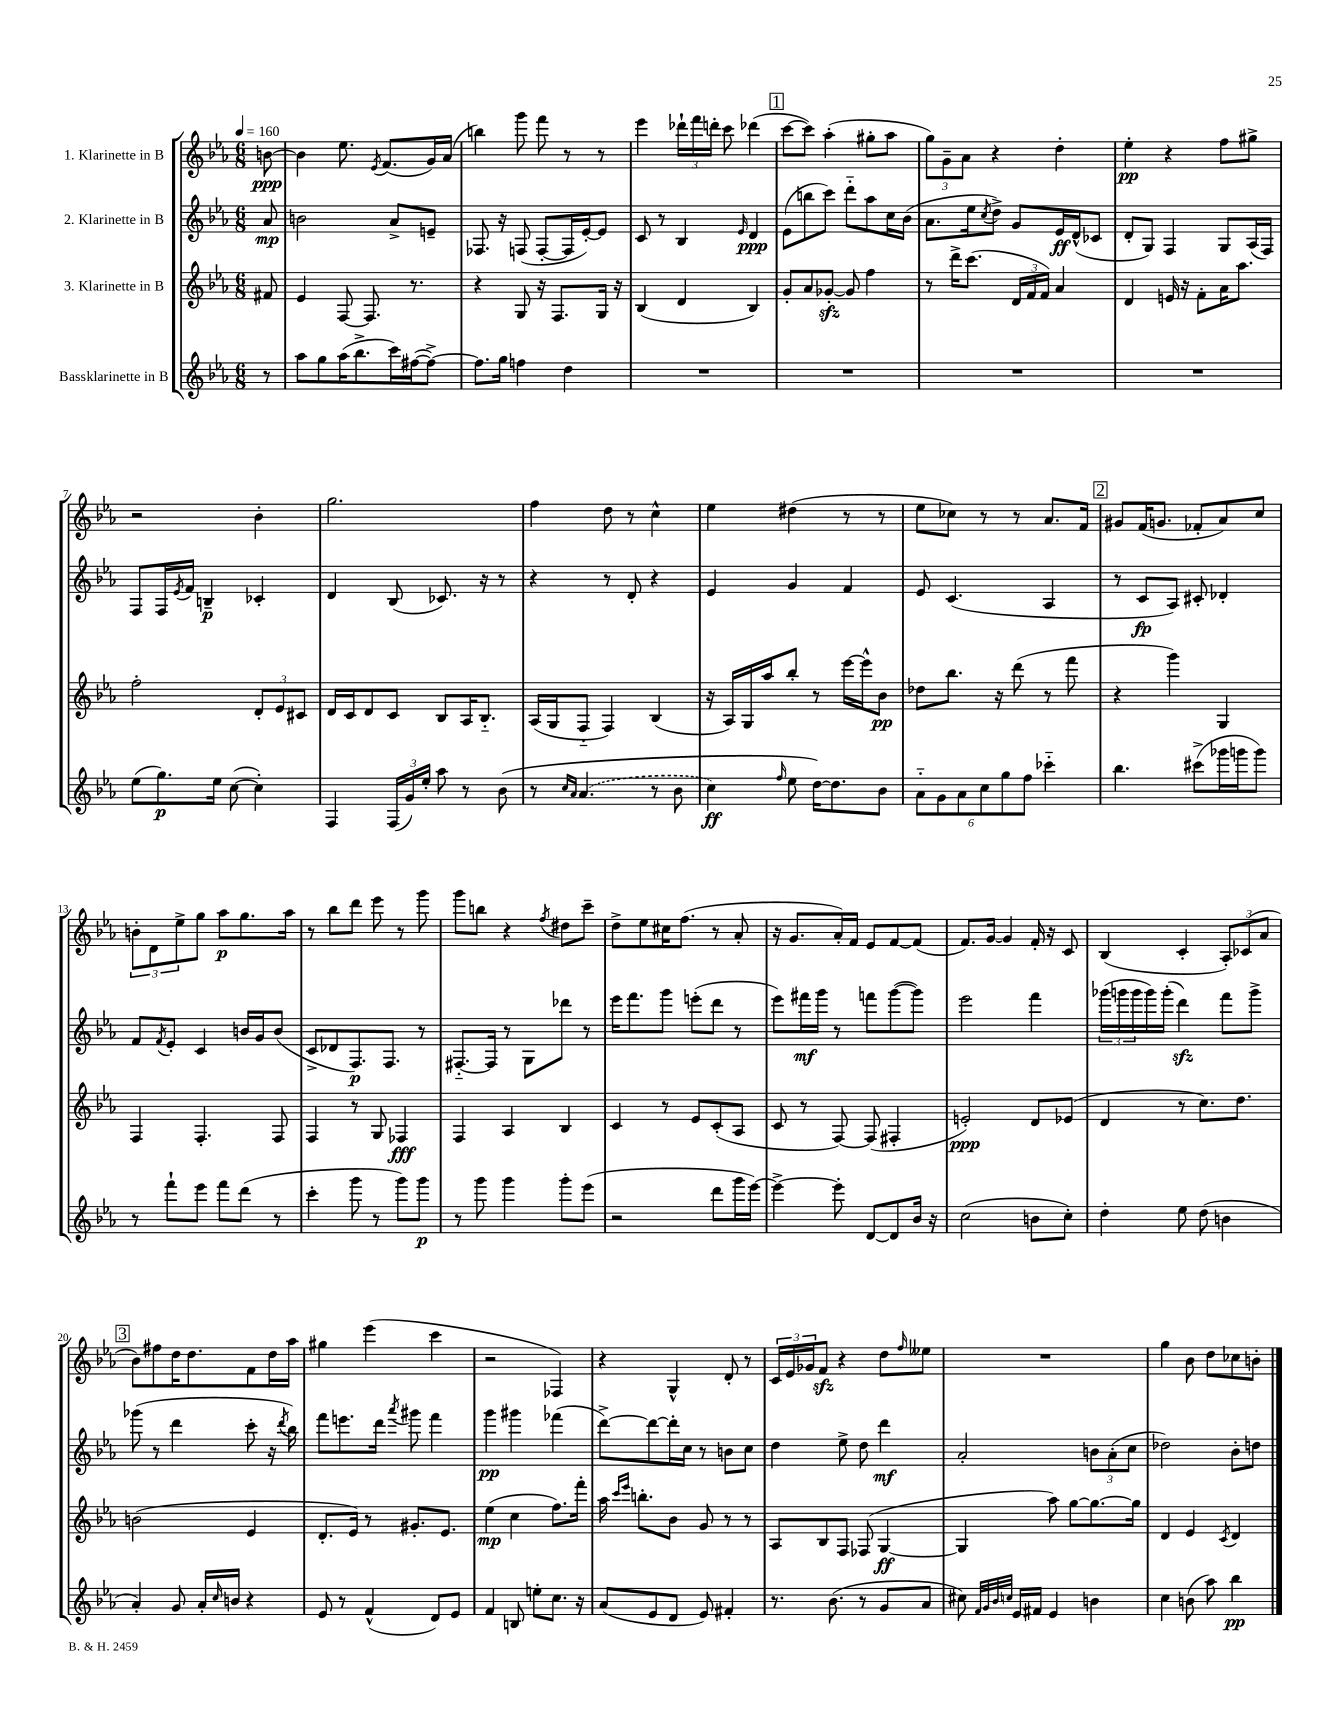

**kern	**dynam	**kern	**dynam	**kern	**dynam	**kern	**dynam
*part4	*part4	*part3	*part3	*part2	*part2	*part1	*part1
*staff4	*staff4	*staff3	*staff3	*staff2	*staff2	*staff1	*staff1
*I"Bassklarinette in B	*	*I"3. Klarinette in B	*	*I"2. Klarinette in B	*	*I"1. Klarinette in B	*
*clefG2	*	*clefG2	*	*clefG2	*	*clefG2	*
*k[b-e-a-]	*	*k[b-e-a-]	*	*k[b-e-a-]	*	*k[b-e-a-]	*
*M6/8	*	*M6/8	*	*M6/8	*	*M6/8	*
*MM160	*	*MM160	*	*MM160	*	*MM160	*
=	=	=	=	=	=	=	=
8r	.	8f#X/	.	8a-/	mp	[8bn\	ppp
=1	=1	=1	=1	=1	=1	=1	=1
8aa-\L	.	4e-/	.	2bn\	.	4b\]	.
8gg\	.	.	.	.	.	.	.
(16aa-\K	.	[8F/	.	.	.	8.ee-\	.
8.bb-^\	.	.	.	.	.	.	.
.	.	8.F/]	.	.	.	.	.
.	.	.	.	.	.	8qe-/	.
.	.	.	.	.	.	(8.f/L	.
16ccc\L)	.	.	.	8a-^/L	.	.	.
([16ff#X\J	.	8.r	.	.	.	.	.
8ff#^\J_)	.	.	.	8en~/J	.	16g/L)	.
.	.	.	.	.	.	(16a-/JJ	.
=2	=2	=2	=2	=2	=2	=2	=2
8.ff#\L]	.	4r	.	8.F-X/	.	4bbn\)	.
16gg\Jk	.	.	.	16r	.	.	.
4ffn\	.	8G/	.	(8Fn/	.	8ggg\	.
.	.	16r	.	[8F'/L	.	8fff\	.
.	.	8.F/L	.	.	.	.	.
4dd\	.	.	.	16F/L]	.	8r	.
.	.	.	.	[16e-'/J)	.	.	.
.	.	16G/Jk	.	8e-/J]	.	8r	.
.	.	16r	.	.	.	.	.
=3	=3	=3	=3	=3	=3	=3	=3
2.r	.	(4B-/	.	8c/	.	4eee-\	.
.	.	.	.	8r	.	.	.
.	.	4d/	.	4B-/	.	24ddd-X`\LL	.
.	.	.	.	.	.	24fff\	.
.	.	.	.	.	.	24dddn'\JJ	.
.	.	.	.	.	.	8ccc\	.
.	.	.	.	16qqe-/	.	.	.
.	.	4B-/)	.	4d/	ppp	(4ddd-X\	.
!!LO:REH:place=s1:t=1
=4	=4	=4	=4	=4	=4	=4	=4
2.r	.	8g'/L	.	(8e-\L	.	[8ccc\L	.
.	.	8a-/	.	8bbn\	.	8ccc\J])	.
.	.	[8g-Xzz'/J	.	8ccc\J)	.	(4aa-'\	.
.	.	8g-/]	.	8ddd\L	.	.	.
.	.	4ff\	.	8aa-\	.	8gg#X'\L	.
.	.	.	.	16cc\L	.	8aa-\J	.
.	.	.	.	(16b-\JJ	.	.	.
=5	=5	=5	=5	=5	=5	=5	=5
2.r	.	8r	.	8.a-\L	.	12gg\L)	.
.	.	.	.	.	.	12g~\	.
.	.	16ddd^\KL	.	.	.	.	.
.	.	.	.	.	.	12a-\J	.
.	.	(8.ccc\J	.	16ee-\k	.	.	.
.	.	.	.	8qcc/	.	.	.
.	.	.	.	8dd^\J)	.	4r	.
.	.	24d/LL	.	8g/L	.	.	.
.	.	24f/	.	.	.	.	.
.	.	24f/JJ)	.	.	.	.	.
.	.	4a-/	.	16e-/L	ff	4dd'\	.
.	.	.	.	(16d^^/J	.	.	.
.	.	.	.	8c-X/J	.	.	.
=6	=6	=6	=6	=6	=6	=6	=6
2.r	.	4d/	.	8d'/L	.	4ee-'\	pp
.	.	.	.	8G/J)	.	.	.
.	.	16en/	.	4F/	.	4r	.
.	.	16r	.	.	.	.	.
.	.	8f'\L	.	.	.	.	.
.	.	16a-\K	.	8G/L	.	8ff\L	.
.	.	8.aa-\J	.	.	.	.	.
.	.	.	.	(16A-/L	.	8gg#X^\J	.
.	.	.	.	16F/JJ)	.	.	.
!!LO:LB:g=z
=7	=7	=7	=7	=7	=7	=7	=7
(8ee-\L	.	2ff'\	.	8F/L	.	2r	.
8.gg\)	p	.	.	16F/L	.	.	.
.	.	.	.	8qe-/	.	.	.
.	.	.	.	16f/JJ	.	.	.
.	.	.	.	4Bn~/	p	.	.
16ee-\Jk	.	.	.	.	.	.	.
([8cc\	.	.	.	.	.	.	.
4cc'\])	.	12d'/L	.	4c-X'/	.	4b-'\	.
.	.	12e-/	.	.	.	.	.
.	.	12c#X/J	.	.	.	.	.
=8	=8	=8	=8	=8	=8	=8	=8
4F/	.	16d/LL	.	4d/	.	2.gg\	.
.	.	16c/J	.	.	.	.	.
.	.	8d/	.	.	.	.	.
(24F/LL	.	8c/J	.	(8B-/	.	.	.
24g/)	.	.	.	.	.	.	.
24ee-'/JJ	.	.	.	.	.	.	.
8aa-\	.	8B-/L	.	8.c-X/)	.	.	.
8r	.	16A-/K	.	.	.	.	.
.	.	8.B-/J	.	16r	.	.	.
(8b-\	.	.	.	8r	.	.	.
=9	=9	=9	=9	=9	=9	=9	=9
8r	.	(16A-/LL	.	4r	.	4ff\	.
.	.	16G/J	.	.	.	.	.
16qqcc/LL	.	.	.	.	.	.	.
16qqa-/JJ	.	.	.	.	.	.	.
(4.a-/	.	8F/J	.	.	.	.	.
.	.	4F/)	.	8r	.	8dd\	.
.	.	.	.	8d'/	.	8r	.
8r	.	(4B-/	.	4r	.	4cc^^\	.
8b-\	.	.	.	.	.	.	.
=10	=10	=10	=10	=10	=10	=10	=10
4cc\)	ff	16r	.	4e-/	.	4ee-\	.
.	.	16A-/LL)	.	.	.	.	.
.	.	16G/	.	.	.	.	.
.	.	16aa-/J	.	.	.	.	.
16qqff/	.	.	.	.	.	.	.
8ee-\	.	8bb-'/J	.	4g/	.	(4dd#X\	.
[16dd\KL)	.	8r	.	.	.	.	.
8.dd\]	.	.	.	.	.	.	.
.	.	[16eee-\LL	.	4f/	.	8r	.
.	.	16eee-^^\J]	.	.	.	.	.
8b-\J	.	8b-\J	pp	.	.	8r	.
=11	=11	=11	=11	=11	=11	=11	=11
12a-\L	.	8dd-X\L	.	8e-/	.	8ee-\L	.
12g\	.	.	.	.	.	.	.
.	.	8.bb-\J	.	(4.c/	.	8cc-X\J)	.
12a-\	.	.	.	.	.	.	.
12cc\	.	.	.	.	.	8r	.
.	.	16r	.	.	.	.	.
12gg\	.	.	.	.	.	.	.
.	.	(8ddd\	.	.	.	8r	.
12ff\J	.	.	.	.	.	.	.
4ccc-X\	.	8r	.	4A-/	.	8.a-/L	.
.	.	8fff\	.	.	.	.	.
.	.	.	.	.	.	16f/Jk	.
!!LO:REH:place=s1:t=2
=12	=12	=12	=12	=12	=12	=12	=12
4.bb-\	.	4r	.	8r	.	8g#X/L	.
.	.	.	.	8c/L	fp	(16f/K	.
.	.	.	.	.	.	8.gn/J	.
.	.	4ggg\)	.	8A-/J)	.	.	.
(8ccc#X^\L	.	.	.	8c#X'/	.	8f-X'/L	.
16ggg-X\L	.	4G/	.	4d-X'/	.	8a-/)	.
16gggn\J	.	.	.	.	.	.	.
8ggg\J)	.	.	.	.	.	8cc/J	.
!!LO:LB:g=z
=13	=13	=13	=13	=13	=13	=13	=13
8r	.	4F/	.	8f/L	.	12bn'\L	.
.	.	.	.	.	.	12d\	.
.	.	.	.	8qf/	.	.	.
8fff`\L	.	.	.	8e-'/J	.	.	.
.	.	.	.	.	.	12ee-^\	.
8eee-\J	.	4.F'/	.	4c/	.	8gg\J	.
8fff\L	.	.	.	.	.	8aa-\L	p
(8ddd\J	.	.	.	16bn/LL	.	8.gg\	.
.	.	.	.	16g/J	.	.	.
8r	.	8F/	.	(8b/J	.	.	.
.	.	.	.	.	.	16aa-\Jk	.
=14	=14	=14	=14	=14	=14	=14	=14
4ccc'\	.	4F/	.	8c^/L	.	8r	.
.	.	.	.	8d-X/	.	8bb-\L	.
8ggg\	.	8r	.	8.F/)	p	8ddd\J	.
8r	.	8G/	.	.	.	8eee-\	.
.	.	.	.	8.F/J	.	.	.
8ggg\L)	.	4F-X/	fff	.	.	8r	.
8ggg\J	p	.	.	8r	.	8ggg\	.
=15	=15	=15	=15	=15	=15	=15	=15
8r	.	4F/	.	[8.F#X/L	.	8ggg\L	.
8ggg\	.	.	.	.	.	8bbn\J	.
.	.	.	.	16F#/Jk]	.	.	.
4ggg\	.	4A-/	.	8r	.	4r	.
.	.	.	.	8G\L	.	.	.
.	.	.	.	.	.	8qff/	.
8ggg'\L	.	4B-/	.	8ddd-X\J	.	8dd#X\L	.
(8eee-\J	.	.	.	8r	.	8ccc~\J	.
=16	=16	=16	=16	=16	=16	=16	=16
2r	.	4c/	.	16eee-\KL	.	8dd^\L	.
.	.	.	.	8.fff\	.	.	.
.	.	.	.	.	.	8ee-\	.
.	.	8r	.	8ggg\J	.	16cc#X\K	.
.	.	.	.	.	.	(8.ff\J	.
.	.	8e-/L	.	(8eeen'\L	.	.	.
8ddd\L	.	(8c'/	.	8ddd\J	.	8r	.
16ggg\L	.	8A-/J	.	8r	.	8a-'/	.
[16eee-\JJ)	.	.	.	.	.	.	.
=17	=17	=17	=17	=17	=17	=17	=17
4eee-^\_	.	8c/	.	8eee-\L)	.	16r	.
.	.	.	.	.	.	8.g/L	.
.	.	8r	.	16fff#X\L	mf	.	.
.	.	.	.	16ggg\JJ	.	.	.
8eee-'\]	.	[8F/)	.	8r	.	16a-'/L)	.
.	.	.	.	.	.	16f/JJ	.
[8d/L	.	(8F/]	.	8fffn\L	.	8e-/L	.
8d/]	.	4F#X'/	.	([8ggg\	.	[8f/	.
16b-/Jk	.	.	.	8ggg\J])	.	(8f/J]	.
16r	.	.	.	.	.	.	.
=18	=18	=18	=18	=18	=18	=18	=18
(2cc\	.	2en'/)	ppp	2eee-\	.	8.f/L)	.
.	.	.	.	.	.	[16g/Jk	.
.	.	.	.	.	.	4g/]	.
8bn\L	.	8d/L	.	4fff\	.	16f'/	.
.	.	.	.	.	.	16r	.
8cc'\J)	.	(8e-X/J	.	.	.	8c/	.
=19	=19	=19	=19	=19	=19	=19	=19
4dd'\	.	4d/	.	(24ggg-X\LL	.	(4B-/	.
.	.	.	.	24gggn\	.	.	.
.	.	.	.	24ggg\	.	.	.
.	.	.	.	16ggg\)	.	.	.
.	.	.	.	(16ggg'\JJ	.	.	.
8ee-\	.	8r	.	4dddzz\)	.	4c'/	.
(8dd\	.	8.cc\L)	.	.	.	.	.
4bn\	.	.	.	8fff\L	.	12A-'/L)	.
.	.	8.dd\J	.	.	.	.	.
.	.	.	.	.	.	(12c-X/	.
.	.	.	.	8ggg^\J	.	.	.
.	.	.	.	.	.	12a-/J	.
!!LO:LB:g=z
!!LO:REH:place=s1:t=3
=20	=20	=20	=20	=20	=20	=20	=20
4a-'/)	.	(2bn\	.	(8ggg-X\	.	8b-\L)	.
.	.	.	.	8r	.	8ff#X\	.
8g/	.	.	.	4ddd\	.	16dd\K	.
.	.	.	.	.	.	8.dd\	.
16a-'/LL	.	.	.	.	.	.	.
16qqcc/	.	.	.	.	.	.	.
16bn/JJ	.	.	.	.	.	.	.
4r	.	4e-/	.	8ccc'\	.	8f\	.
.	.	.	.	16r	.	16dd\L	.
.	.	.	.	8qddd/	.	.	.
.	.	.	.	16bb-\)	.	16aa-\JJ	.
=21	=21	=21	=21	=21	=21	=21	=21
8e-/	.	8.d'/L	.	8fff\L	.	4gg#X\	.
8r	.	.	.	8.eeen\	.	.	.
.	.	16e-/Jk)	.	.	.	.	.
(4f^^/	.	8r	.	.	.	(4eee-\	.
.	.	.	.	16ddd\Jk	.	.	.
.	.	.	.	8qaaa-/	.	.	.
.	.	8.g#X'/L	.	8ggg#X\	.	.	.
8d/L)	.	.	.	4fff\	.	4ccc\	.
.	.	8.e-/J	.	.	.	.	.
8e-/J	.	.	.	.	.	.	.
=22	=22	=22	=22	=22	=22	=22	=22
4f/	.	(4ee-\	mp	4ggg\	pp	2r	.
8Bn/	.	4cc\	.	4ggg#X\	.	.	.
8een'\L	.	.	.	.	.	.	.
8.cc\J	.	8.ff\L)	.	(4fff-X\	.	4F-X/)	.
16r	.	16fff'\Jk	.	.	.	.	.
=23	=23	=23	=23	=23	=23	=23	=23
(8a-/L	.	16aa-\	.	[8ddd^\L)	.	4r	.
.	.	16qqccc/LL	.	.	.	.	.
.	.	16qqeee-/JJ	.	.	.	.	.
.	.	8.bbn'\L	.	.	.	.	.
8e-/	.	.	.	8ddd\_	.	.	.
8d/J	.	8b-\J	.	16ddd'\L]	.	4G^^/	.
.	.	.	.	16cc\JJ	.	.	.
8e-/)	.	8g/	.	8r	.	.	.
4f#X'/	.	8r	.	8bn\L	.	8d'/	.
.	.	8r	.	8cc\J	.	8r	.
=24	=24	=24	=24	=24	=24	=24	=24
8.r	.	8A-/L	.	4dd\	.	24c/LL	.
.	.	.	.	.	.	24e-/	.
.	.	.	.	.	.	24g-X/J	.
.	.	8B-/	.	.	.	8fzz/J	.
(8.b-\	.	.	.	.	.	.	.
.	.	8F/J	.	8ee-^\	.	4r	.
8r	.	(8F-X/	.	8dd\	.	.	.
8g/L	.	[4G/	ff	4ddd\	mf	8dd\L	.
.	.	.	.	.	.	16qqff/	.
8a-/J	.	.	.	.	.	8ee--X\J	.
=25	=25	=25	=25	=25	=25	=25	=25
8cc#X\)	.	4G/]	.	2a-'/	.	2.r	.
32qqf/LLL	.	.	.	.	.	.	.
32qqg/	.	.	.	.	.	.	.
32qqb-/	.	.	.	.	.	.	.
32qqccn/JJJ	.	.	.	.	.	.	.
16e-/LL	.	.	.	.	.	.	.
16f#X/JJ	.	.	.	.	.	.	.
4e-/	.	8aa-\)	.	.	.	.	.
.	.	[8gg\L	.	.	.	.	.
4bn\	.	8.gg\_	.	12bn\L	.	.	.
.	.	.	.	(12a-'\	.	.	.
.	.	.	.	12cc\J	.	.	.
.	.	16gg\Jk]	.	.	.	.	.
=26	=26	=26	=26	=26	=26	=26	=26
4cc\	.	4d/	.	2dd-X\)	.	4gg\	.
(8bn\	.	4e-/	.	.	.	8b-\	.
8aa-\)	.	.	.	.	.	8dd\L	.
.	.	8qc/	.	.	.	.	.
4bb-\	pp	4d/	.	8b-'\L	.	8cc-X\	.
.	.	.	.	8ddn\J	.	8bn'\J	.
==	==	==	==	==	==	==	==
*-	*-	*-	*-	*-	*-	*-	*-
